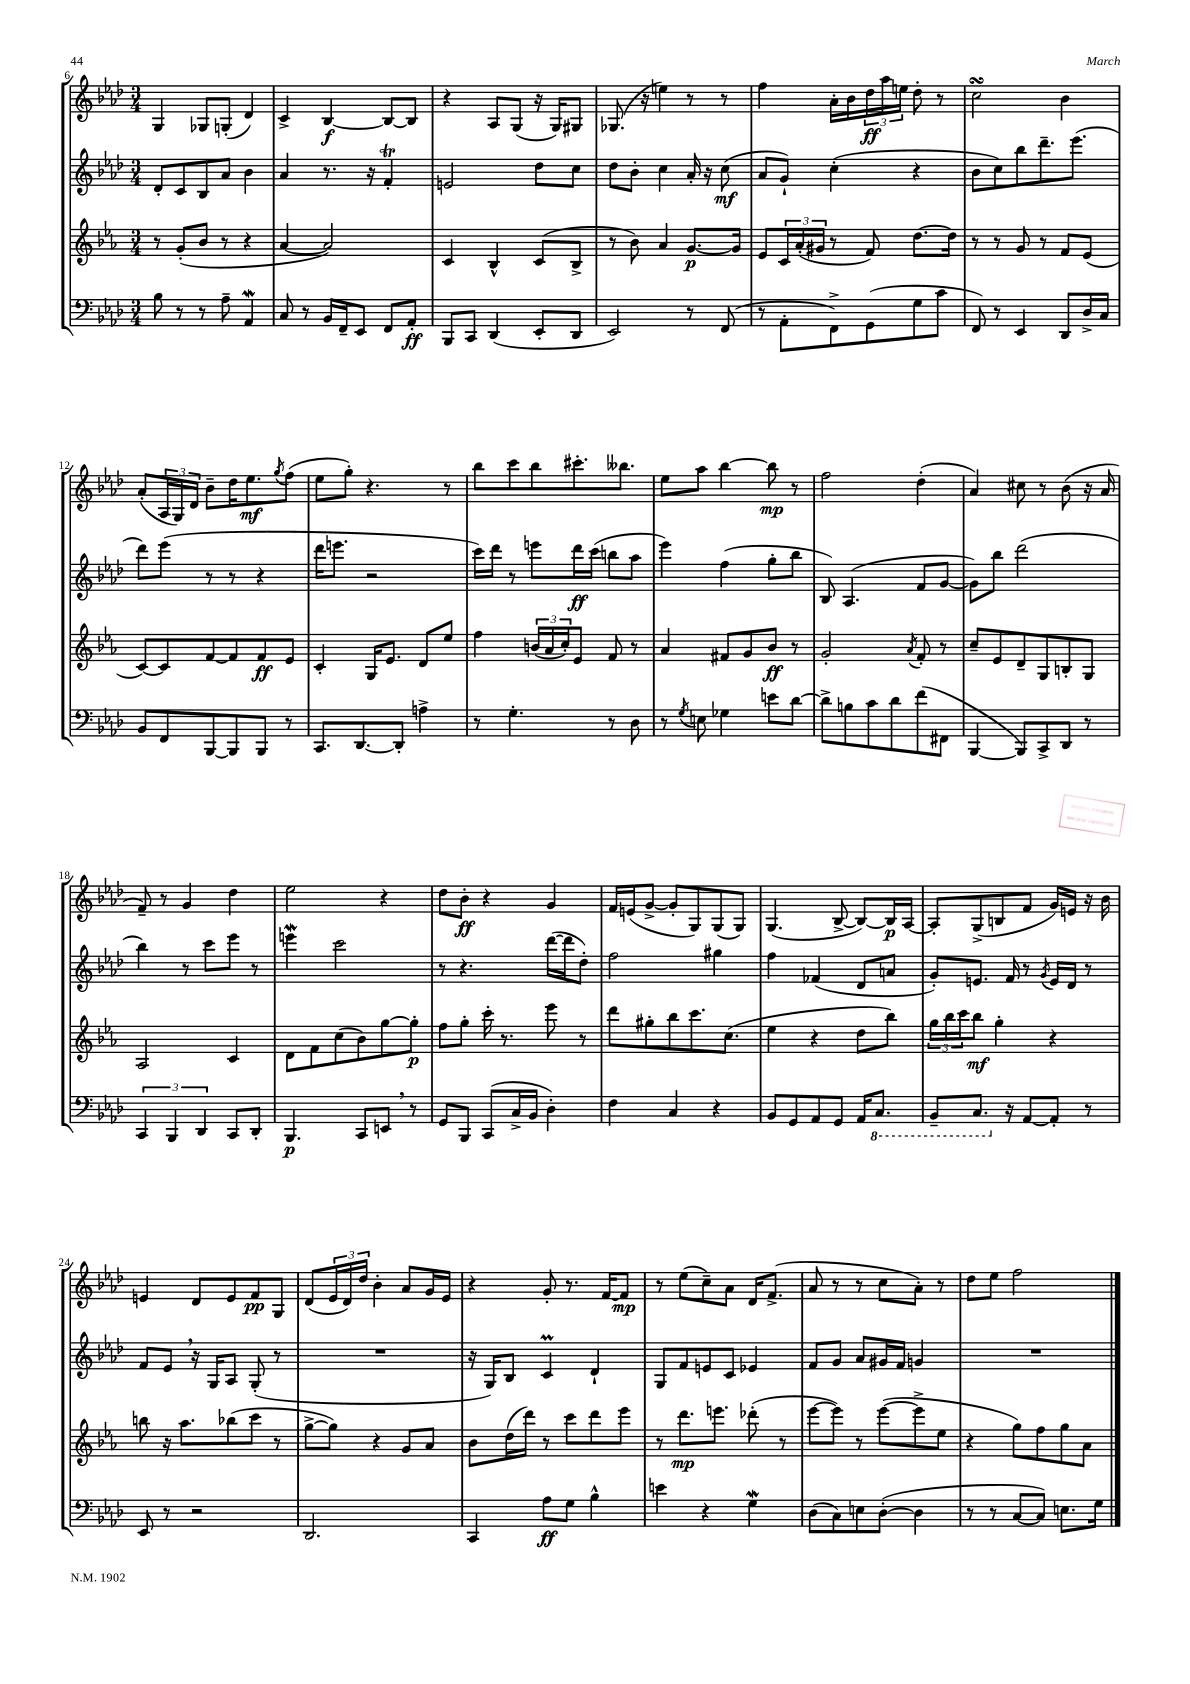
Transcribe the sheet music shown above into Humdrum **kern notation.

**kern	**kern	**kern	**kern
*staff4	*staff3	*staff2	*staff1
*clefF4	*clefG2	*clefG2	*clefG2
*k[b-e-a-d-]	*k[b-e-a-]	*k[b-e-a-d-]	*k[b-e-a-d-]
*M3/4	*M3/4	*M3/4	*M3/4
8B-	8r	8d-'	4G
8r	(8g'	8c	.
8r	8b-	8B-	8G-
8A-~	8r	8a-	(8G'
4AA-	4r	4b-	4d-)
=	=	=	=
8C	[4a-	4a-	4c^
8r	.	.	.
16BB-	2a-])	8.r	[4B-
16FF~	.	.	.
8EE-	.	.	.
.	.	16r	.
8FF	.	4f'	8B-_
8AA-'	.	.	8B-]
=	=	=	=
8BBB-	4c	2e	4r
8CC	.	.	.
(4DD-	4B-^^	.	8A-
.	.	.	(8G
8EE-'	(8c	8dd-	16r
.	.	.	16G)
8DD-	8B-^	8cc	8G#
=	=	=	=
2EE-)	8r	8dd-	(8.G-
.	8b-)	8b-'	.
.	.	.	16r
.	4a-	4cc	4ee)
8r	[8.g	16a-'	8r
.	.	16r	.
(8FF	.	(8cc	8r
.	16g]	.	.
=	=	=	=
8r	8e-	8a-	4ff
8AA-'	24c	8g`)	.
.	(24a-'	.	.
.	24g#	.	.
8FF^)	8r	(4cc'	16a-'
.	.	.	16b-
(8GG	8f)	.	24dd-
.	.	.	24aa-
.	.	.	24ee
8G	[8.dd	4r	8dd-'
8c	.	.	8r
.	16dd]	.	.
=	=	=	=
8FF)	8r	8b-	2cc
8r	8r	8cc)	.
4EE-	8g	8bb-	.
.	8r	8.ddd-~	.
8DD-	8f	.	4b-
.	.	(8.eee-	.
16D-^	(8e-	.	.
16C	.	.	.
=	=	=	=
8BB-	[8c)	8ddd-)	(8a-'
8FF	8c]	(8eee-	24A-
.	.	.	24G)
.	.	.	24d-
[8BBB-	[8f	8r	8b-~
8BBB-]	8f]	8r	16dd-
.	.	.	8.ee-
8BBB-	8f	4r	.
.	.	.	8qgg
8r	8e-	.	(8ff
=	=	=	=
8.CC	4c'	16ddd-	8ee-
.	.	8.eee	.
.	.	.	8gg')
[8.DD-	.	.	.
.	16G	2r	4.r
.	8.e-	.	.
8DD-']	.	.	.
4A^	8d	.	.
.	8ee-	.	8r
=	=	=	=
8r	4ff	16ccc)	8bb-
.	.	16ddd-	.
4.G'	.	8r	8ccc
.	(24b	8eee	8bb-
.	24a-	.	.
.	24cc')	.	.
.	8e-	16ddd-	8.ccc#'
.	.	(16ccc	.
8r	8f	8bb	.
.	.	.	8.bb--
8D-	8r	8aa-	.
=	=	=	=
8r	4a-	4eee-)	8ee-
8qG	.	.	.
8E	.	.	8aa-
4G-	8f#	(4ff	[4bb-
.	8g	.	.
8e	8b-	8gg'	8bb-]
[8d-	8r	8bb-	8r
=	=	=	=
8d-^]	2g'	8B-)	2ff
8B	.	(4.A-	.
8c	.	.	.
8d-	.	.	.
.	8qa-	.	.
(8f	8f'	8f	(4dd-'
8FF#	8r	[8g	.
=	=	=	=
[4BBB-	8cc~	8g])	4a-)
.	8e-	8bb-	.
8BBB-])	8d~	(2ddd-	8cc#
8CC^	8G	.	8r
8DD-	8B'	.	(8b-
8r	8G	.	16r
.	.	.	16a-
=	=	=	=
6CC	2A-	4bb-)	8f~)
.	.	.	8r
6BBB-	.	.	.
.	.	8r	4g
6DD-	.	.	.
.	.	8ccc	.
8CC	4c	8eee-	4dd-
8DD-'	.	8r	.
=	=	=	=
4.BBB-	8d	4eee	2ee-
.	8f	.	.
.	(8cc	2ccc	.
8CC	8b-)	.	.
8EE	[8gg	.	4r
8r	8gg']	.	.
=	=	=	=
8GG	8ff	8r	8dd-
8BBB-	8gg'	4.r	8b-'
(8CC	16ccc'	.	4r
.	8.r	.	.
16C^	.	.	.
16BB-	.	.	.
4D-')	8eee-	([16ddd-	4g
.	.	16ddd-]	.
.	8r	8dd-')	.
=	=	=	=
4F	8ddd	2ff	16f
.	.	.	(16e
.	8gg#'	.	[8g^
4C	8bb-	.	8g']
.	8.ccc	.	8G)
4r	.	4gg#	(8G
.	(8.cc	.	.
.	.	.	8G)
=	=	=	=
8BB-	4ee-	4ff	(4.G
8GG	.	.	.
8AA-	4r	(4f-	.
8GG	.	.	[8B-^
16AA-	8dd	8d-	8B-_)
8.CC	.	.	.
.	8bb-)	8a	16B-]
.	.	.	[16A-
=	=	=	=
8BBB-~	24gg	8g')	8A-']
.	24bb-	.	.
.	24ccc	.	.
8.CC	8bb-	8.e	(8G^
.	4gg'	.	8B
16r	.	16f	.
[8AA-	.	8r	8f
.	.	8qg	.
8AA-']	4r	16e	16g)
.	.	16d-	16e
8r	.	8r	16r
.	.	.	16b-
=	=	=	=
8EE-	8bb	8f	4e
8r	16r	8e-	.
.	8.aa-	.	.
2r	.	16r	8d-
.	.	16G	.
.	(8bb-	8A-	8e
.	8ccc	(8G'	8f
.	8r	8r	8G
=	=	=	=
2.DD-	[8gg^	2.r	(8d-
.	8gg])	.	24e-
.	.	.	24d-)
.	.	.	24dd-
.	4r	.	4b-'
.	8g	.	8a-
.	8a-	.	16g
.	.	.	16e-
=	=	=	=
4CC	8b-	16r	4r
.	.	16G)	.
.	(16dd	8B-	.
.	16ddd)	.	.
8A-	8r	4c	8g'
8G	8ccc	.	8.r
4B-^^	8ddd	4d-`	.
.	.	.	[16f
.	8eee-	.	8f]
=	=	=	=
4e	8r	8G	8r
.	8.ddd	8f	(8ee-
4r	.	8e	8cc~)
.	8.eee	.	.
.	.	8c	8a-
4G	(8ddd-'	4e-	16d-
.	.	.	(8.f^
.	8r	.	.
=	=	=	=
(8D-	[8eee-	8f	8a-
8C)	8eee-])	8g	8r
8E	8r	8a-	8r
([8D-'	([8eee-	16g#	8cc
.	.	16f	.
4D-]	8eee-^]	4g	8a-')
.	8ee-	.	8r
=	=	=	=
8r	4r	2.r	8dd-
8r	.	.	8ee-
[8C	8gg)	.	2ff
8C])	8ff	.	.
8.E	8gg	.	.
.	8a-	.	.
16G	.	.	.
==	==	==	==
*-	*-	*-	*-
